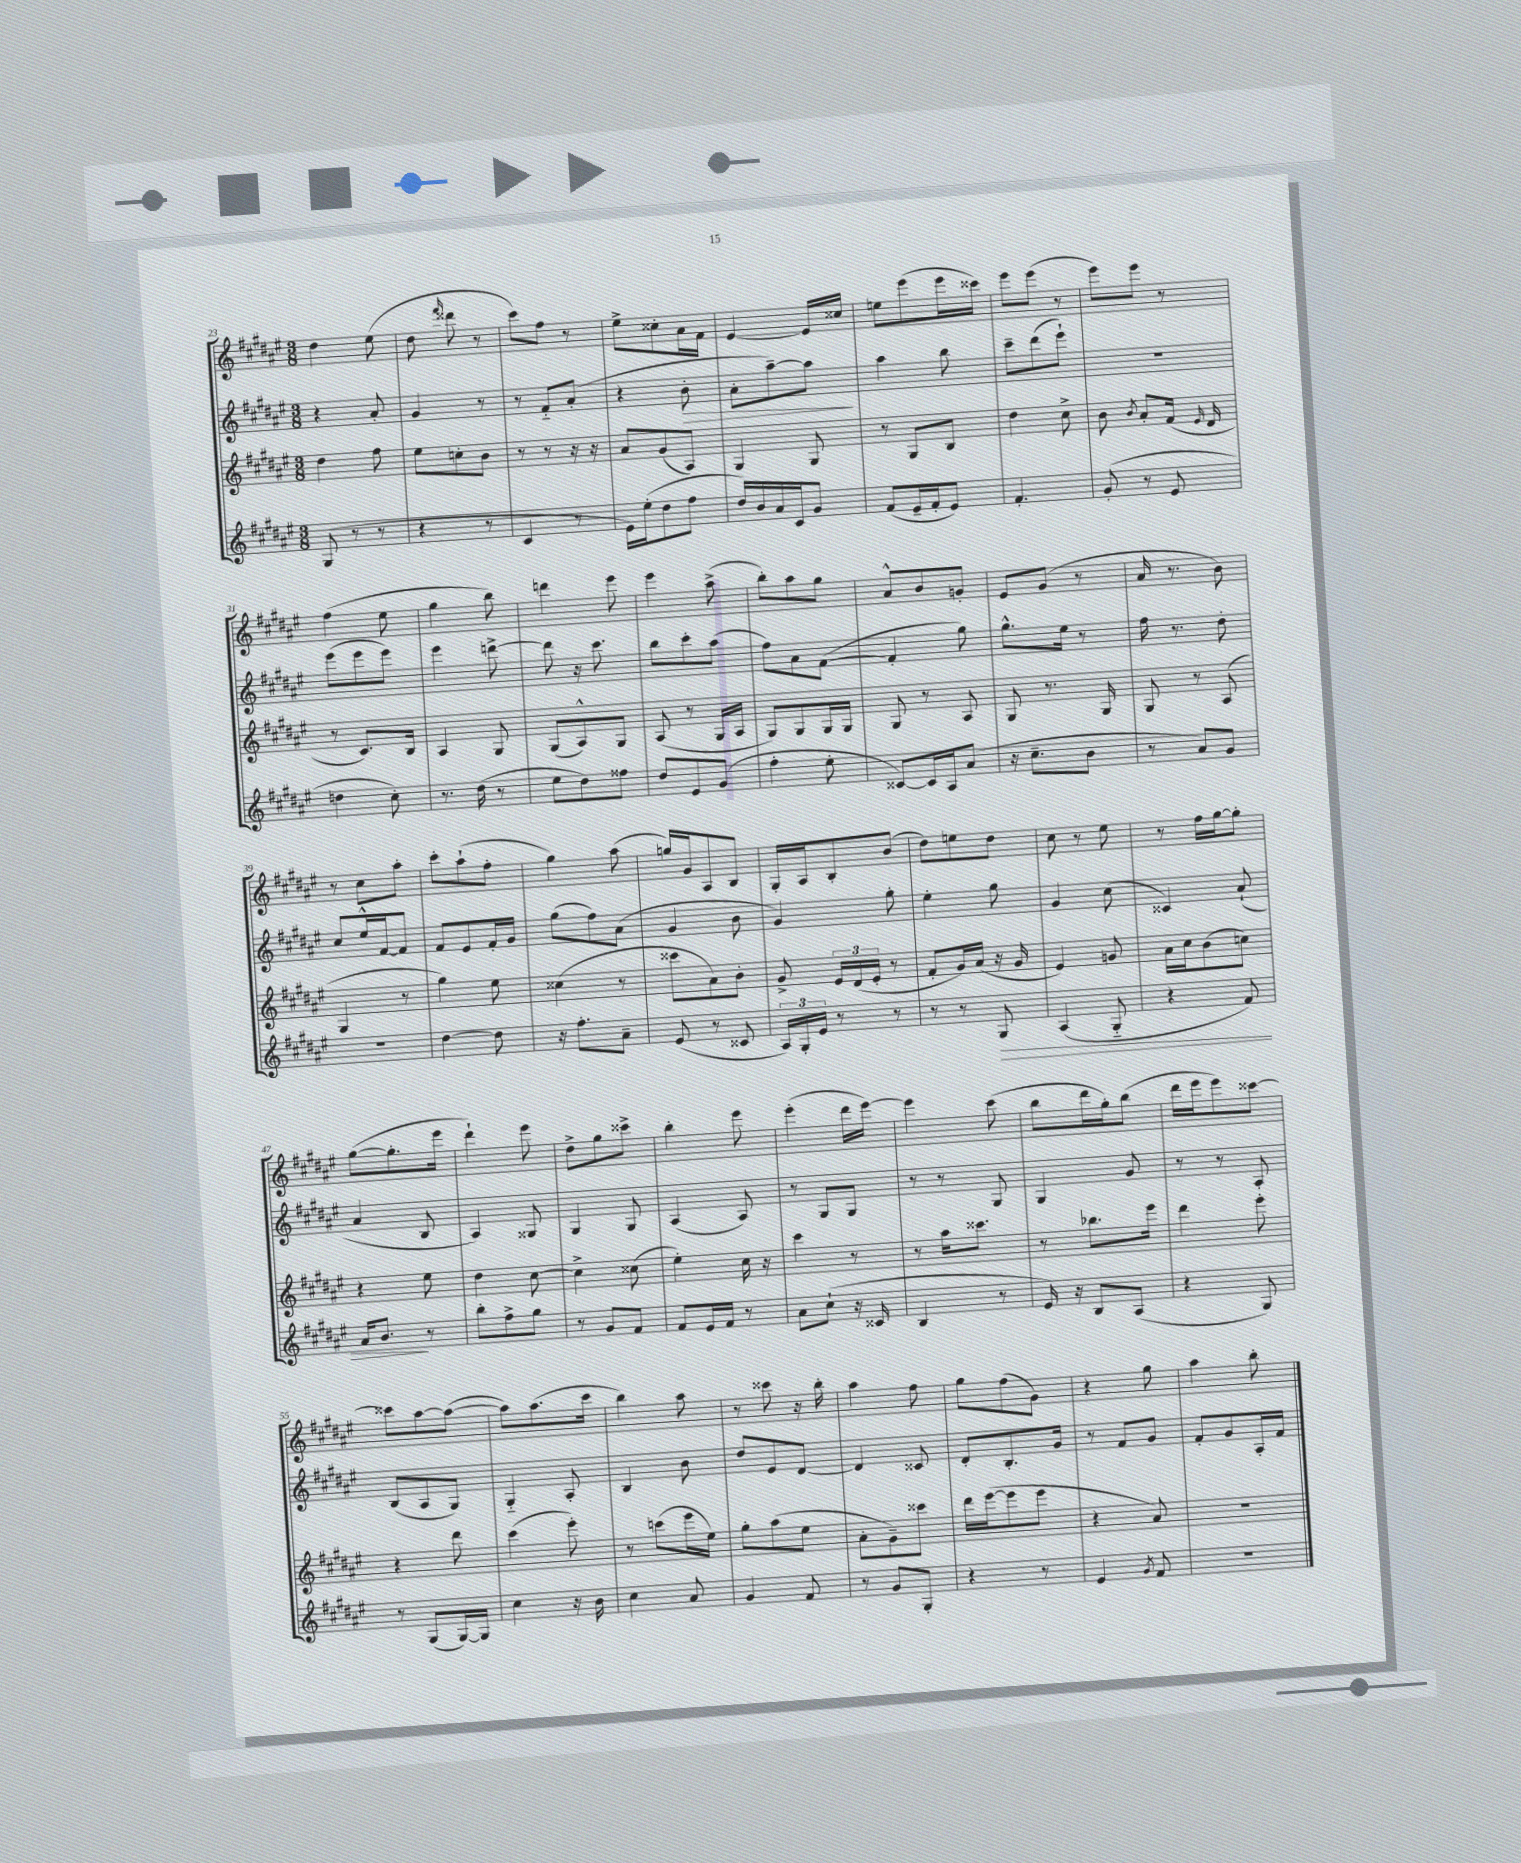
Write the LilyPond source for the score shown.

<<
\new StaffGroup <<
\new Staff = "s0" {
    \clef treble \key fis \major \numericTimeSignature \time 3/8
    \autoBeamOff dis''4 eis''8( |
    dis''8 \grace { fis'''16 } disis'''8 r8 |
    cis'''8[) fis''8] r8 |
    eis''8[-> cisis''8-. ais'16 fis'16] |
    eis'4~ eis'16[ cisis''16] |
    e''8[ eis'''8( eis'''16 cisis'''16]) |
    eis'''8[ eis'''8]( r8 |
    eis'''8[) eis'''8] r8 |
    fis''4( eis''8 |
    gis''4 b''8) |
    d'''4 eis'''8 |
    eis'''4 ais''8->( |
    b''8[-.) ais''8 gis''8] |
    ais'8[-^ b'8 g'8]-. |
    eis'8[ gis'8]( r8 |
    ais'16 r8. b'8) |
    r8 cis''8[ ais''8]-. |
    cis'''8[-. ais''8-!( fis''8]-. |
    gis''4) ais''8( |
    g''16[) gis'16 ais8 b8] |
    gis16[-. ais16 b8-. b'8]( |
    dis''8[) e''8 dis''8] |
    cis''8 r8 eis''8 |
    r8 fis''16[ gis''16~ gis''8]-. |
    gis''8[~( gis''8.-. eis'''16] |
    dis'''4-!) eis'''8 |
    dis''8[-> gis''8 cisis'''8]-> |
    b''4-. eis'''8 |
    eis'''4-.( dis'''16[ eis'''16]~) |
    eis'''4 cis'''8( |
    b''8[ dis'''16 gis''16-.) b''8]( |
    dis'''16[ eis'''16 eis'''8) cisis'''8]~ |
    cisis'''8[ ais''8~ ais''8]~( |
    ais''8[) ais''8.( cis'''16] |
    b''4) ais''8 |
    r8 cisis'''8 r16 b''16-. |
    ais''4 fis''8 |
    gis''8[ fis''8( gis'8]) |
    r4 gis''8 |
    ais''4 b''8-. \bar "|." |
}
\new Staff = "s1" {
    \clef treble \key fis \major \numericTimeSignature \time 3/8
    \autoBeamOff r4 ais'8-. |
    gis'4 r8 |
    r8 fis'8[-_ ais'8]-.( |
    r4 b'8-.\> |
    ais'8[-. ais''8~--) ais''8]\! |
    ais''4 b''8 |
    cis'''8[-- dis'''8( eis'''8]-!) |
    R4. |
    eis'''8[( eis'''8 eis'''8]) |
    eis'''4 d'''8~-> |
    d'''8 r16 cis'''8. |
    b''8[ cis'''8-. ais''8]( |
    fis''8[) ais'8 fis'8]~( |
    fis'4-. gis''8) |
    gis''8.[-^ eis''16] r8 |
    fis''16 r8. dis''8-. |
    cis''8[ eis''16-^ fis'16~ fis'8] |
    fis'8[ eis'8 fis'16-. gis'16] |
    gis''8[( fis''8) ais'8]( |
    gis'4 b'8 |
    gis'4) gis''8-. |
    eis''4-. gis''8 |
    gis'4 cis''8( |
    cisis'4) ais'8-!( |
    ais'4 b8 |
    ais4) gisis8 |
    gis4 gis8 |
    ais4( ais8) |
    r8 gis8[ gis8] |
    r8 r8 gis8 |
    gis4 gis'8 |
    r8 r8 ais8-. |
    b8[( ais8 gis8]) |
    gis4-_ ais8-. |
    b4 b'8 |
    dis''8[ eis'8 dis'8]~ |
    dis'4 cisis'8 |
    dis'8[-. b8.-. gis'16] |
    r8 fis'8[ gis'8] |
    fis'8[-. gis'8 ais16-. fis'16] \bar "|." |
}
\new Staff = "s2" {
    \clef treble \key fis \major \numericTimeSignature \time 3/8
    \autoBeamOff dis''4 fis''8 |
    eis''8[ c''8-. b'8] |
    r8 r8 r16 r16 |
    ais'8[ gis'8( ais8]) |
    gis4 gis8 |
    r8 gis8[ b8] |
    dis''4 cis''8-> |
    b'8 \acciaccatura { b'8 } ais'8[-. fis'16]( \grace { eis'16 } dis'16 |
    r8 cis'8.[) b16] |
    ais4 gis8 |
    gis8[( ais8-^) gis8] |
    ais8( r8 gis16[ ais16] |
    gis8[) gis8 gis16 gis16] |
    gis8 r8 ais8 |
    gis8 r8. gis16 |
    gis8 r8 ais8( |
    gis4 r8 |
    gis''4) eis''8 |
    cisis''4( r8 |
    cisis'''8[ ais'8) b'8]-. |
    gis'8-> \tuplet 3/2 { eis'16[ dis'16( eis'16]-. } r8 |
    fis'8[-. gis'16) ais'16]( r16 gis'16 |
    eis'4) g'8 |
    ais'16[ cis''16 b'8( c''8]) |
    r4 eis''8 |
    dis''4 cis''8~ |
    cis''4-> cisis''8( |
    eis''4-.) cis''16 r16 |
    cis'''4 r8 |
    r8 ais''16[ cisis'''8.] |
    r8 bes''8.[ eis'''16] |
    dis'''4 eis'''8-. |
    r4 dis'''8 |
    cis'''4( eis'''8-.) |
    r8 c'''8[( eis'''16 eis''16]) |
    gis''8[-. ais''8( eis''8] |
    ais'8[-. gis'8--) cisis'''8] |
    dis'''16[ eis'''16~( eis'''8 eis'''8] |
    r4 ais'8) |
    R4. \bar "|." |
}
\new Staff = "s3" {
    \clef treble \key fis \major \numericTimeSignature \time 3/8
    \autoBeamOff gis8( r8 r8 |
    r4 r8 |
    cis'4 r8 |
    eis'16[) eis''16-.( dis''8 fis''8] |
    dis''16[) b'16 ais'16 cis'16 gis'8] |
    fis'8[( eis'16-- fis'16-. eis'8]) |
    fis'4.-. |
    gis'8-.( r8 eis'8 |
    d''4 cis''8-.) |
    r8. dis''16( r8 |
    eis''8[ dis''8) fisis''8] |
    dis''8[ eis'8 gis'8]( |
    fis''4-. eis''8-. |
    cisis'8[~) cisis'16 ais16 ais'8]( |
    r16 cis''8.[-- b'8] |
    r8 ais'8[) gis'8] |
    R4. |
    dis''4~ dis''8 |
    r16 fis''8.[-. ais'8]-- |
    eis'8( r8 cisis'8 |
    \tuplet 3/2 { ais16[) gis16-. eis'16] } r8 r8 |
    r8 r8 gis8\> |
    ais4( gis8-_ |
    r4 fis'8) |
    ais'16[ b'8.]\! r8 |
    b''8[-. fis''8-> gis''8] |
    r8 gis'8[ fis'8] |
    fis'8[ eis'16 fis'16] r8 |
    ais'8[ cis''8]-!( r16 cisis'16 |
    b4 r8 |
    eis'16) r16 b8[ ais8]( |
    r4 gis8) |
    r8 gis8[( gis16~) gis16] |
    cis''4 r16 b'16 |
    cis''4 ais'8 |
    gis'4 fis'8 |
    r8 gis'8[ gis8]-. |
    r4 r8 |
    eis'4 \acciaccatura { gis'8 } fis'8 |
    R4. \bar "|." |
}
>>
>>
\layout { \context { \Score currentBarNumber = #23 } }
